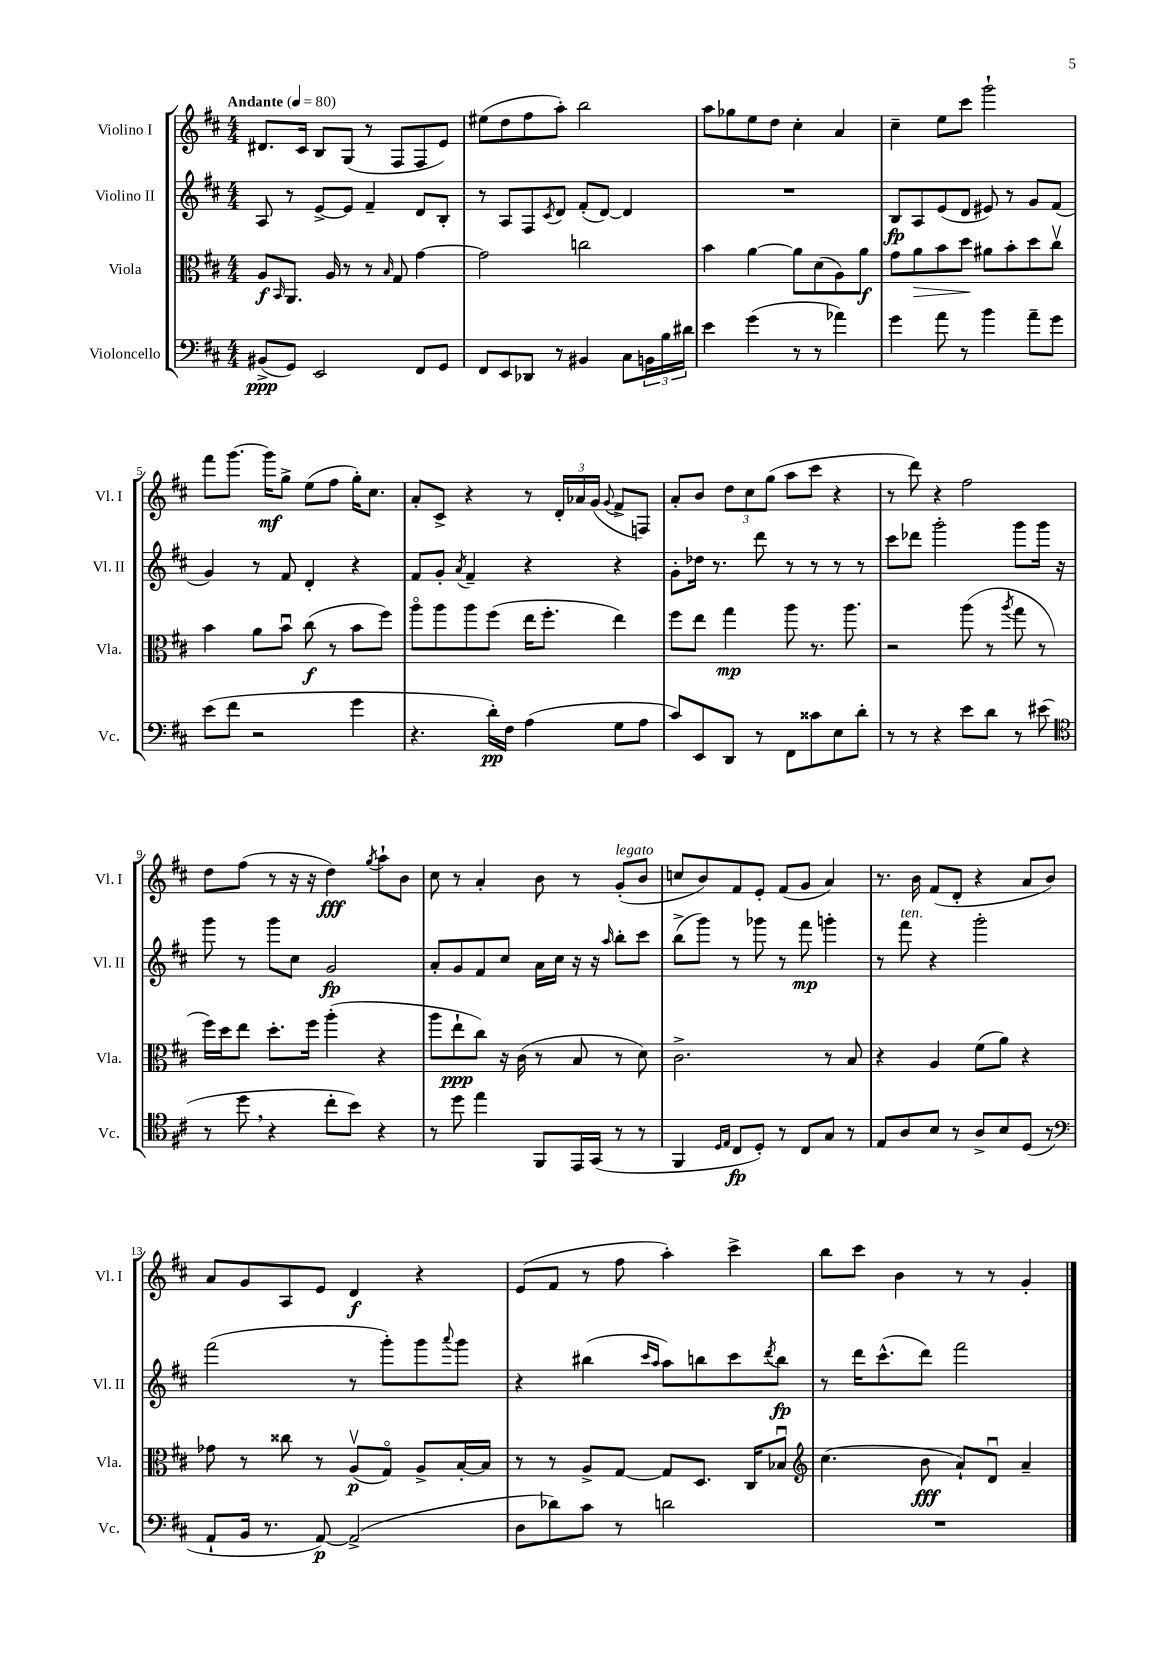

**kern	**kern	**kern	**kern
*staff4	*staff3	*staff2	*staff1
*clefF4	*clefC3	*clefG2	*clefG2
*k[f#c#]	*k[f#c#]	*k[f#c#]	*k[f#c#]
*M4/4	*M4/4	*M4/4	*M4/4
*MM80	*MM80	*MM80	*MM80
(8BB#^	8A	8A	8.d#
.	16qqBB	.	.
8GG)	8.AA	8r	.
.	.	.	16c#
2EE	.	[8e^	8B
.	16A	.	.
.	8r	8e]	(8G
.	8r	4f#~	8r
.	16qqB	.	.
.	8G	.	8F#
8FF#	[4g	8d	8F#
8GG	.	8B'	8e)
=	=	=	=
8FF#	2g]	8r	(8ee#
8EE	.	8A	8dd
8DD-	.	8F#	8ff#
.	.	8qc#	.
8r	.	8d	8aa')
4BB#	2cc	(8f#'	2bb
.	.	[8d)	.
8C#	.	4d]	.
24BB	.	.	.
24B	.	.	.
24d#	.	.	.
=	=	=	=
4e	4b	1r	8aa
.	.	.	8gg-
(4g	[4a	.	8ee
.	.	.	8dd
8r	8a]	.	4cc#'
8r	(8d	.	.
4a-)	8A)	.	4a
.	8a	.	.
=	=	=	=
4g	8g	8B	4cc#~
.	8a	8A	.
8a	8b	(8e	8ee
8r	8dd	8d	8ccc#
4b	8a#	8e#)	2ggg`
.	8b'	8r	.
8a~	8dd	8g	.
8g	8cc#v	(8f#	.
=	=	=	=
(8e	4b	4g)	8fff#
8f#	.	.	[8.ggg
2r	8a	8r	.
.	.	.	16ggg]
.	8bu	8f#	8gg^
.	(8cc#	4d'	(8ee
.	8r	.	8ff#
4g	8b	4r	16gg')
.	.	.	8.cc#
.	8ff#)	.	.
=	=	=	=
4.r	8aao	8f#	8a'
.	8aa	8g'	8c#^
.	.	8qa	.
.	8aa	4f#~	4r
16d')	(8ff#	.	.
16F#	.	.	.
(4A	16ee	4r	8r
.	8.ff#'	.	.
.	.	.	24d'
.	.	.	24a-
.	.	.	(24g
.	.	.	8qqg
8G	4ee)	4r	8f#^
8A	.	.	8F)
=	=	=	=
8c#)	8ff#	8g'	8a'
8EE	8ee	16dd-	8b
.	.	8.r	.
8DD	4gg	.	12dd
.	.	.	12cc#
8r	.	8ddd	.
.	.	.	(12gg
8FF#	8aa	8r	8aa
8c##	8.r	8r	8ccc#
8E	.	8r	4r
.	8.aa	.	.
8d'	.	8r	.
=	=	=	=
8r	2r	8ccc#	8r
8r	.	8ddd-	8ddd)
4r	.	2ggg'	4r
8e	(8aa	.	2ff#
8d	8r	.	.
.	8qaa	.	.
8r	8gg	8ggg	.
(8e#	8r	16ggg	.
.	.	16r	.
=	=	=	=
*clefC4	*	*	*
8r	16ff#)	8ggg	8dd
.	16dd	.	.
8dd	8ee	8r	(8ff#
4r	8.dd'	8ggg	8r
.	.	8cc#	16r
.	16ff#	.	16r
8cc#'	(4aa'	2g	4dd)
8b)	.	.	.
.	.	.	8qgg
4r	4r	.	8aa`
.	.	.	8b
=	=	=	=
8r	8aa	8a'	8cc#
8dd	8ee`	8g	8r
4ee	8cc#)	8f#	4a'
.	16r	8cc#	.
.	(16c#	.	.
8FF#	8r	16a	8b
.	.	16cc#	.
16EE	8B	16r	8r
(16GG	.	16r	.
.	.	16qqaa	.
8r	8r	8bb'	(8g'
8r	8d)	8ccc#	8b
=	=	=	=
4FF#	2.c#^	(8bb^	8cc
.	.	8ggg)	8b)
16qqD	.	.	.
16qqE	.	.	.
8C#	.	8r	8f#
8D')	.	8ggg-	8e'
8r	.	8r	(8f#
8C#	.	8fff#	8g
8G	8r	4ggg'	4a)
8r	8B	.	.
=	=	=	=
8E	4r	8r	8.r
8A	.	8fff#	.
.	.	.	16b
8B	4A	4r	(8f#
8r	.	.	8d'
8A^	(8f#	2ggg'	4r
8B	8a)	.	.
(8D	4r	.	8a
8r	.	.	8b)
=	=	=	=
*clefF4	*	*	*
8AA`	8g-	(2fff#	8a
16BB	8r	.	8g
8.r	.	.	.
.	8cc##	.	8A
[8AA)	8r	.	8e
(2AA^]	(8Av	8r	4d
.	8Go)	8ggg')	.
.	8A^	8ggg	4r
.	.	8qqaaa	.
.	[16B'	8ggg	.
.	16B]	.	.
=	=	=	=
8D	8r	4r	(8e
8d-)	8r	.	8f#
8c#	8A^	(4bb#	8r
8r	[8G	.	8ff#
.	.	16qqccc#	.
.	.	16qqaa	.
2d	8G]	8aa)	4aa')
.	8.D	8bb	.
.	.	8ccc#	4ccc#^
.	16C#	.	.
.	.	8qddd	.
.	8B-u	8bb	.
=	=	=	=
*	*clefG2	*	*
1r	(4.cc#	8r	8bb
.	.	16ddd	8ccc#
.	.	(8.ccc#^^	.
.	.	.	4b
.	8b	8ddd)	.
.	8a`)	2fff#	8r
.	8du	.	8r
.	4a~	.	4g'
==	==	==	==
*-	*-	*-	*-
